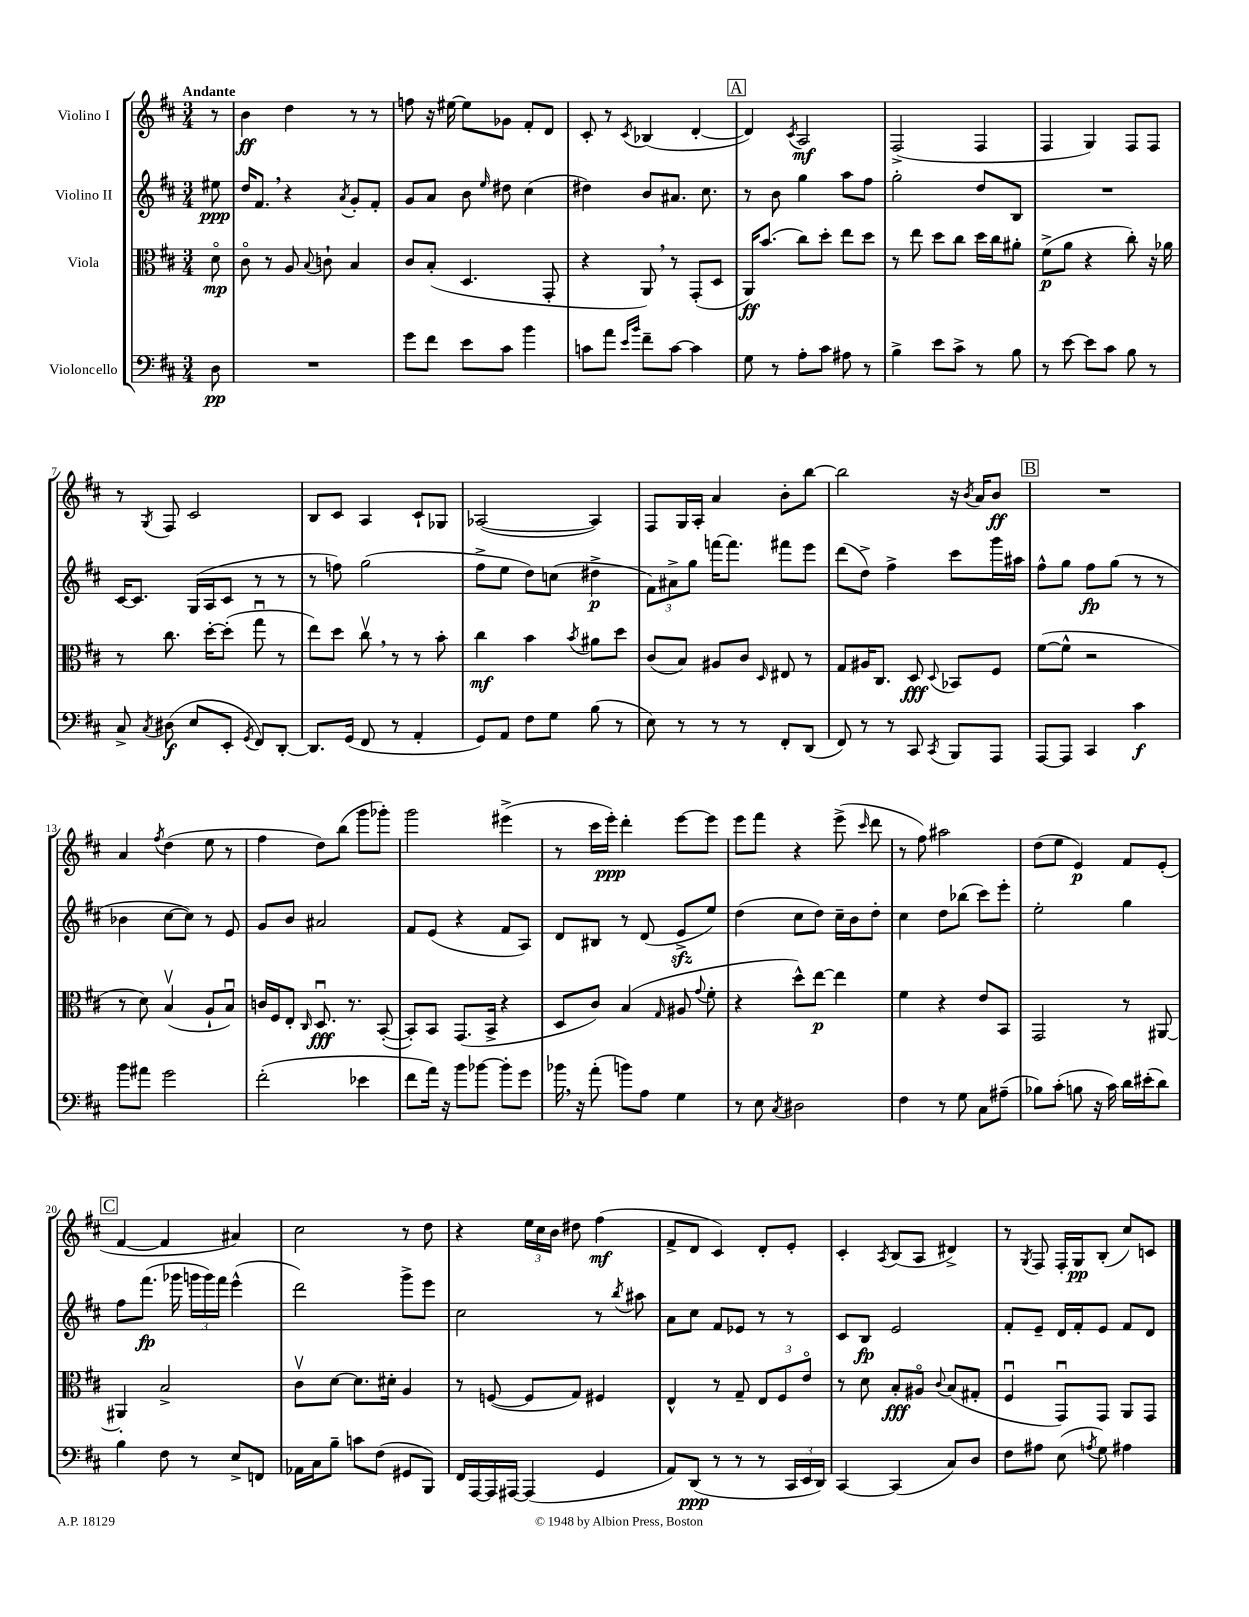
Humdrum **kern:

**kern	**dynam	**kern	**dynam	**kern	**dynam	**kern	**dynam
*part4	*part4	*part3	*part3	*part2	*part2	*part1	*part1
*staff4	*staff4	*staff3	*staff3	*staff2	*staff2	*staff1	*staff1
*I"Violoncello	*	*I"Viola	*	*I"Violino II	*	*I"Violino I	*
*clefF4	*	*clefC3	*	*clefG2	*	*clefG2	*
*k[f#c#]	*	*k[f#c#]	*	*k[f#c#]	*	*k[f#c#]	*
*M3/4	*	*M3/4	*	*M3/4	*	*M3/4	*
=	=	=	=	=	=	=	=
!	!	!	!	!	!	!LO:TX:a:B:t=Andante	!
8D\	pp	8d\	mp	8ee#X\	ppp	8r	.
=1	=1	=1	=1	=1	=1	=1	=1
2.r	.	8c#\	.	16dd/KL	.	4b\	ff
.	.	.	.	8.f#,/J	.	.	.
.	.	8r	.	.	.	.	.
.	.	8A/	.	4r	.	4dd\	.
.	.	8qqB/	.	.	.	.	.
.	.	8cn`\	.	.	.	.	.
.	.	.	.	8qa/	.	.	.
.	.	4B/	.	8g'/L	.	8r	.
.	.	.	.	8f#'/J	.	8r	.
=2	=2	=2	=2	=2	=2	=2	=2
8g\L	.	8c#/L	.	8g/L	.	8ffn\	.
8f#\J	.	(8B'/J	.	8a/J	.	16r	.
.	.	.	.	.	.	[16ee#X\	.
8e\L	.	4.D/	.	8b\	.	8ee#\L]	.
.	.	.	.	16qqee/	.	.	.
8c#\J	.	.	.	8dd#X\	.	8g-X\J	.
4b\	.	.	.	(4cc#\	.	8f#'/L	.
.	.	8GG'/	.	.	.	8d/J	.
=3	=3	=3	=3	=3	=3	=3	=3
8cn\L	.	4r	.	4dd#X\)	.	8c#'/	.
8a\J	.	.	.	.	.	8r	.
16qqe/LL	.	.	.	.	.	.	.
16qqb/JJ	.	.	.	.	.	8qc#/	.
8f#~\L	.	8AA,/)	.	8b/L	.	(4B-X/	.
[8c\J	.	8r	.	8.a#X/J	.	.	.
4c\]	.	(8GG'/L	.	.	.	[4d'/	.
.	.	.	.	8.cc#\	.	.	.
.	.	8D/J	.	.	.	.	.
!!LO:REH:place=s1:t=A
=4	=4	=4	=4	=4	=4	=4	=4
8G\	.	16AA/KL)	ff	8r	.	4d/])	.
.	.	(8.b/J	.	.	.	.	.
8r	.	.	.	8b\	.	.	.
.	.	.	.	.	.	8qc#/	.
8A'\L	.	8cc#\L)	.	4gg\	.	2A/	mf
8c#\J	.	8dd'\J	.	.	.	.	.
8A#X\	.	8ee\L	.	8aa\L	.	.	.
8r	.	8dd\J	.	8ff#\J	.	.	.
=5	=5	=5	=5	=5	=5	=5	=5
4B^\	.	8r	.	2gg'\	.	(2F#^/	.
.	.	8ee\	.	.	.	.	.
8e\L	.	8dd\L	.	.	.	.	.
8c#^\J	.	8cc#\J	.	.	.	.	.
8r	.	16dd\LL	.	8dd/L	.	4F#/	.
.	.	16cc#\J	.	.	.	.	.
8B\	.	8a#X'\J	.	8B/J	.	.	.
=6	=6	=6	=6	=6	=6	=6	=6
8r	.	(8f#^\L	p	2.r	.	4F#/	.
[8e\	.	8a\J	.	.	.	.	.
8e\L]	.	4r	.	.	.	4G/)	.
8c#\J	.	.	.	.	.	.	.
8B\	.	8cc#'\)	.	.	.	8F#/L	.
8r	.	16r	.	.	.	8F#/J	.
.	.	16a-X\	.	.	.	.	.
!!LO:LB:g=z
=7	=7	=7	=7	=7	=7	=7	=7
8C#^/	.	8r	.	[16c#/KL	.	8r	.
.	.	.	.	8.c#/J]	.	.	.
8qC#/	.	.	.	.	.	8qG/	.
(8D#X\	f	8.cc#\	.	.	.	8F#/	.
8E/L	.	.	.	(16G/LL	.	2c#/	.
.	.	[16dd'\KL	.	16A/J	.	.	.
8EE'/J	.	(8dd'\J]	.	8c#/J	.	.	.
8qGG/	.	.	.	.	.	.	.
8FF#/L)	.	8ggu\	.	8r	.	.	.
[8DD'/J	.	8r	.	8r	.	.	.
=8	=8	=8	=8	=8	=8	=8	=8
8.DD/L]	.	8ee\L)	.	8r	.	8B/L	.
.	.	8dd\J	.	8ffn\)	.	8c#/J	.
(16GG/Jk	.	.	.	.	.	.	.
8FF#/	.	8cc#v,\	.	(2gg\	.	4A/	.
8r	.	8r	.	.	.	.	.
4AA'/	.	8r	.	.	.	8c#`/L	.
.	.	8b'\	.	.	.	8G-X/J	.
=9	=9	=9	=9	=9	=9	=9	=9
8GG/L)	.	4cc#\	mf	8ff#^\L	.	([2A-X/	.
8AA/J	.	.	.	8ee\J	.	.	.
8F#\L	.	4b\	.	8dd\L)	.	.	.
8G\J	.	.	.	(8ccn\J	.	.	.
.	.	8qb/	.	.	.	.	.
(8B\	.	8a#X\L	.	4dd#X^\	p	4A-/])	.
8r	.	8dd\J	.	.	.	.	.
=10	=10	=10	=10	=10	=10	=10	=10
8E\)	.	(8c#/L	.	12f#\L)	.	8F#/L	.
.	.	.	.	12a#X^\	.	.	.
8r	.	8B/J)	.	.	.	16G/L	.
.	.	.	.	12gg\J	.	.	.
.	.	.	.	.	.	16A'/JJ	.
8r	.	8A#X/L	.	[16fffn\KL	.	4a/	.
.	.	.	.	8.fff\J]	.	.	.
8r	.	8c#/J	.	.	.	.	.
.	.	16qqD/	.	.	.	.	.
8FF#'/L	.	8E#X/	.	8fff#X\L	.	8b'\L	.
(8DD/J	.	8r	.	8eee\J	.	[8bb\J	.
=11	=11	=11	=11	=11	=11	=11	=11
8FF#/)	.	8G/L	.	(8ddd\L	.	2bb\]	.
8r	.	16A#X/K	.	8dd^\J)	.	.	.
.	.	8.C#/J	.	.	.	.	.
8r	.	.	.	4ff#^\	.	.	.
8CC#/	.	8D/	fff	.	.	.	.
8qCC#/	.	8qqD/	.	.	.	.	.
8BBB/L	.	8BB-X/L	.	8ccc#\L	.	16r	.
.	.	.	.	.	.	8qb/	.
.	.	.	.	.	.	16a/KL	.
8AAA/J	.	8F#/J	.	16ggg\L	.	8b/J	ff
.	.	.	.	16aa#X\JJ	.	.	.
!!LO:REH:place=s1:t=B
=12	=12	=12	=12	=12	=12	=12	=12
[8AAA/L	.	([8f#\L	.	8ff#^^\L	.	2.r	.
8AAA/J]	.	8f#^^\J]	.	8gg\J	.	.	.
4CC#/	.	2r	.	8ff#\L	fp	.	.
.	.	.	.	(8gg\J	.	.	.
4c#\	f	.	.	8r	.	.	.
.	.	.	.	8r	.	.	.
!!LO:LB:g=z
=13	=13	=13	=13	=13	=13	=13	=13
8b\L	.	8r	.	4b-X\	.	4a/	.
8a#X\J	.	8d\)	.	.	.	.	.
.	.	.	.	.	.	8qff#/	.
2g\	.	(4Bv/	.	[8cc#\L	.	(4dd\	.
.	.	.	.	8cc#\J])	.	.	.
.	.	8A`/L	.	8r	.	8ee\	.
.	.	8Bu/J)	.	8e/	.	8r	.
=14	=14	=14	=14	=14	=14	=14	=14
(2f#'\	.	16cn/LL	.	8g/L	.	4ff#\	.
.	.	16F#/J	.	.	.	.	.
.	.	8E'/J	.	8b/J	.	.	.
.	.	16qqC#/	.	.	.	.	.
.	.	8.Du/	fff	2a#X/	.	8dd\L)	.
.	.	.	.	.	.	(8bb\J	.
.	.	8.r	.	.	.	.	.
4e-X\	.	.	.	.	.	8ggg\L	.
.	.	([8BB'/	.	.	.	8ggg-X'\J)	.
=15	=15	=15	=15	=15	=15	=15	=15
8f#\L	.	8BB'/L])	.	8f#/L	.	2ggg\	.
16a\Jk)	.	8BB/J	.	(8e/J	.	.	.
16r	.	.	.	.	.	.	.
8b\L	.	(8.GG/L	.	4r	.	.	.
[8b-X\J	.	.	.	.	.	.	.
.	.	16BB^/Jk	.	.	.	.	.
8b-'\L]	.	4r	.	8f#/L	.	(4eee#X^\	.
8g\J	.	.	.	8A/J)	.	.	.
=16	=16	=16	=16	=16	=16	=16	=16
16b-X,\	.	8D/L	.	8d/L	.	8r	.
16r	.	.	.	.	.	.	.
(8a'\	.	8c#/J)	.	8B#X/J	.	16ccc#\LL	.
.	.	.	.	.	.	16eee'\JJ)	ppp
8bn\L)	.	(4B/	.	8r	.	4ddd'\	.
8A\J	.	.	.	(8d/	.	.	.
.	.	16qqG/	.	.	.	.	.
4G\	.	8A#X/	.	8ezz^/L	.	[8eee\L	.
.	.	8qqg/	.	.	.	.	.
.	.	8f#'\	.	8ee/J)	.	8eee\J]	.
=17	=17	=17	=17	=17	=17	=17	=17
8r	.	4r	.	(4dd\	.	8eee\L	.
8E\	.	.	.	.	.	8fff#\J	.
8qC#/	.	.	.	.	.	.	.
2D#X\	.	8dd^^\L)	.	8cc#\L	.	4r	.
.	.	[8ee\J	p	8dd\J)	.	.	.
.	.	4ee\]	.	16cc#~\LL	.	(8eee^\	.
.	.	.	.	16b\J	.	.	.
.	.	.	.	.	.	16qqccc#/	.
.	.	.	.	8dd'\J	.	8ddd\	.
=18	=18	=18	=18	=18	=18	=18	=18
4F#\	.	4f#\	.	4cc#\	.	8r	.
.	.	.	.	.	.	8ff#\)	.
8r	.	4r	.	8dd\L	.	2aa#X\	.
8G\	.	.	.	(8bb-X\J	.	.	.
8C#\L	.	8e/L	.	8ccc#\L)	.	.	.
(8A#X~\J	.	8BB/J	.	8eee'\J	.	.	.
=19	=19	=19	=19	=19	=19	=19	=19
8B-X\L)	.	2GG/	.	2ee'\	.	(8dd\L	.
(8c#'\J	.	.	.	.	.	8ee\J	.
8Bn\	.	.	.	.	.	4e/)	p
16r	.	.	.	.	.	.	.
16c#\)	.	.	.	.	.	.	.
16d\LL	.	8r	.	4gg\	.	8f#/L	.
(16e#X'\J	.	.	.	.	.	.	.
8d\J)	.	[8AA#X/	.	.	.	(8e'/J	.
!!LO:LB:g=z
!!LO:REH:place=s1:t=C
=20	=20	=20	=20	=20	=20	=20	=20
4B\	.	4AA#X'/]	.	8ff#\L	.	[4f#/	.
.	.	.	.	(8.fff#\J	fp	.	.
8F#\	.	2B^/	.	.	.	4f#/]	.
.	.	.	.	16ggg-X\	.	.	.
8r	.	.	.	24gggn\LL	.	.	.
.	.	.	.	24ggg\)	.	.	.
.	.	.	.	24fff#\JJ	.	.	.
8E^/L	.	.	.	(4eee^^\	.	4a#X/)	.
8FFn/J	.	.	.	.	.	.	.
=21	=21	=21	=21	=21	=21	=21	=21
16AA-X\LL	.	8c#v\L	.	2ddd\)	.	2cc#\	.
16C#\J	.	.	.	.	.	.	.
8B~\J	.	[8d\J	.	.	.	.	.
8cn\L	.	8.d\L]	.	.	.	.	.
(8F#\J	.	.	.	.	.	.	.
.	.	16d#X'\Jk	.	.	.	.	.
8GG#X/L	.	4A/	.	8ggg^\L	.	8r	.
8BBB/J)	.	.	.	8eee\J	.	8dd\	.
=22	=22	=22	=22	=22	=22	=22	=22
16FF#/LL	.	8r	.	2cc#\	.	4r	.
[16AAA/	.	.	.	.	.	.	.
16AAA/]	.	([8Fn/	.	.	.	.	.
[16AAA#X/JJ	.	.	.	.	.	.	.
(4AAA#/]	.	8F/L]	.	.	.	24ee\LL	.
.	.	.	.	.	.	24cc#\	.
.	.	.	.	.	.	24b\JJ	.
.	.	8G/J)	.	.	.	8dd#X\	.
4GG/	.	4F#X/	.	8r	.	(4ff#\	mf
.	.	.	.	8qbb/	.	.	.
.	.	.	.	8aa#X\	.	.	.
=23	=23	=23	=23	=23	=23	=23	=23
8AA/L)	.	4E^^/	.	8a\L	.	8f#^/L	.
(8DD/J	ppp	.	.	8cc#\J	.	8d/J	.
8r	.	8r	.	8f#/L	.	4c#/)	.
8r	.	8G~/	.	8e-X/J	.	.	.
8r	.	12E/L	.	8r	.	8d'/L	.
.	.	12F#/	.	.	.	.	.
24CC#/LL	.	.	.	8r	.	8e'/J	.
24EE/	.	12e/J	.	.	.	.	.
24DD/JJ)	.	.	.	.	.	.	.
=24	=24	=24	=24	=24	=24	=24	=24
[4CC#/	.	8r	.	8c#/L	.	4c#'/	.
.	.	8d\	.	8B/J	fp	.	.
.	.	.	.	.	.	8qA/	.
(4CC#/]	.	8B'/L	fff	2e/	.	(8B/L	.
.	.	8A#X/J	.	.	.	8A/J	.
.	.	8qqc#/	.	.	.	.	.
8C#/L)	.	(8B/L	.	.	.	4d#X^/)	.
8D/J	.	8G#X'/J	.	.	.	.	.
=25	=25	=25	=25	=25	=25	=25	=25
8F#\L	.	4F#u/	.	8f#'/L	.	8r	.
.	.	.	.	.	.	8qG/	.
8A#X\J	.	.	.	8e~/J	.	8F#/	.
(8E\	.	8GGu/L)	.	16d/LL	.	16F#'/LL	.
.	.	.	.	16f#'/J	.	16G/J	pp
8qAn/	.	.	.	.	.	.	.
8G\)	.	8GG/J	.	8e/J	.	(8B'/J	.
4A#X\	.	8AA/L	.	8f#/L	.	8cc#/L)	.
.	.	8GG/J	.	8d/J	.	8cn/J	.
==	==	==	==	==	==	==	==
*-	*-	*-	*-	*-	*-	*-	*-
